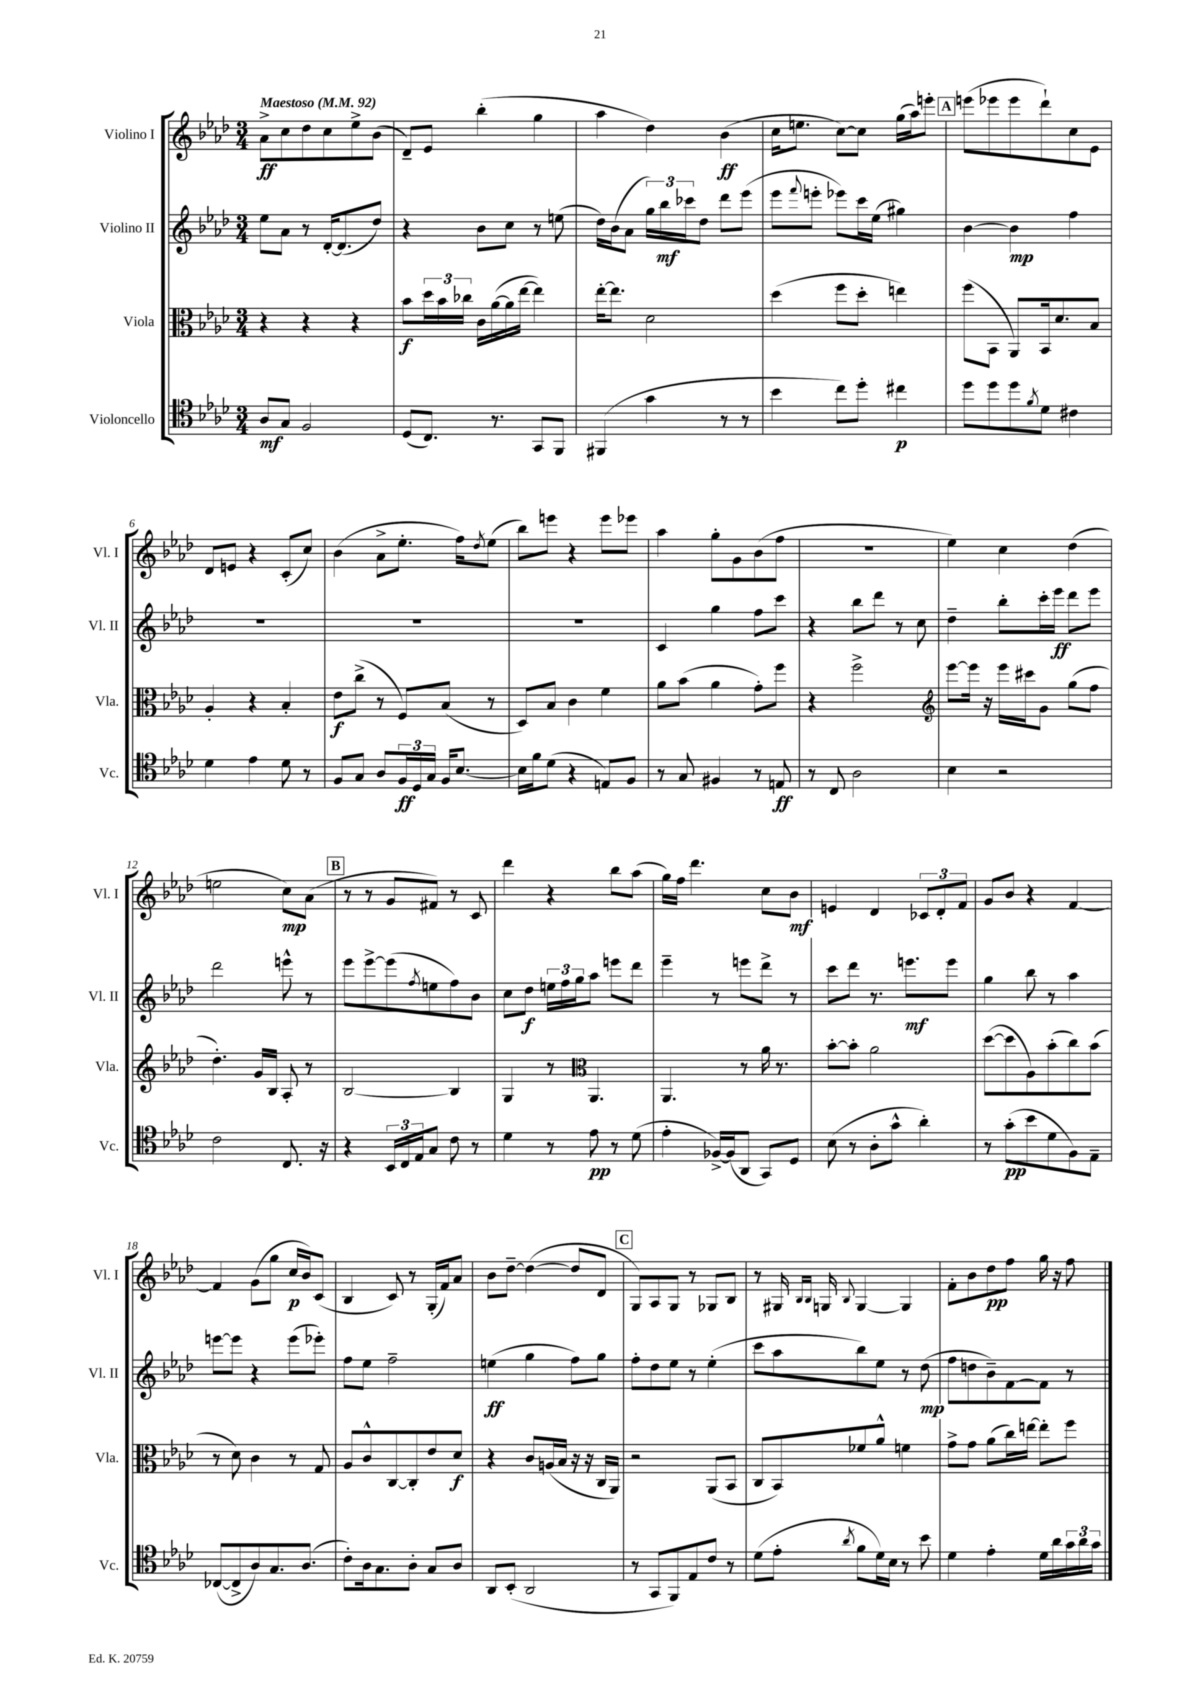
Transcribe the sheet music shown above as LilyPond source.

<<
\new StaffGroup <<
\new Staff = "s0" \with { instrumentName = "Violino I" shortInstrumentName = "Vl. I" } {
    \clef treble \key aes \major \numericTimeSignature \time 3/4 \tempo "Maestoso" 4 = 92
    aes'8->\ff c''8 des''8 c''8 ees''8-> bes'8( |
    des'8--) ees'8 bes''4-.( g''4 |
    aes''4 des''4) bes'4\ff( |
    c''16 e''8. c''8~) c''8 g''16( aes''16) e'''8-. |
    \mark \markup { \box "A" } e'''8( ees'''8 ees'''8 des'''8-!) c''8 ees'8 |
    des'8 e'8 r4 c'8-.( c''8) |
    bes'4( aes'8-> ees''8.-. f''16) \acciaccatura { des''8 } ees''8( |
    bes''8) e'''8 r4 e'''8 ees'''8 |
    aes''4 g''8-. g'8 bes'8( f''8 |
    R2. |
    ees''4) c''4 des''4( |
    e''2 c''8\mp) aes'8( |
    \mark \markup { \box "B" } r8 r8 g'8 fis'8) r8 c'8 |
    des'''4 r4 bes''8 aes''8( |
    g''16) f''16 des'''4. c''8 bes'8\mf |
    e'4 des'4 \tuplet 3/2 { ces'8 des'8-. f'8 } |
    g'8 bes'8 r4 f'4~ |
    f'4 g'8( g''8 c''16\p bes'16) c'8( |
    bes4 c'8) r8 g16-.( f'16) aes'8 |
    bes'8 des''8~-- des''4~( des''8 des'8 |
    \mark \markup { \box "C" } g8) aes8 g8 r8 ges8 bes8 |
    r8 gis16 \grace { bes16 bes16 } g16 \appoggiatura { bes8 } g4~ g4 |
    f'8-. bes'8 des''8\pp f''8 g''16 r16 f''8 \bar "|." |
}
\new Staff = "s1" \with { instrumentName = "Violino II" shortInstrumentName = "Vl. II" } {
    \clef treble \key aes \major \numericTimeSignature \time 3/4
    ees''8 aes'8 r8 des'16~-. des'8.( des''8) |
    r4 bes'8 c''8 r8 e''8( |
    des''16) bes'16( aes'8 \tuplet 3/2 { g''16) bes''16\mf ces'''16 } des''8 des'''8 ees'''8( |
    ees'''8 \appoggiatura { f'''8 } e'''8-. ees'''8) c'''16 ees''16( gis''4) |
    \mark \markup { \box "A" } bes'4~ bes'4\mp f''4 |
    R2. |
    R2. |
    R2. |
    c'4 g''4 f''8 c'''8 |
    r4 bes''8 des'''8 r8 c''8 |
    des''4-- bes''8-. c'''16-. ees'''16\ff des'''8 ees'''8 |
    des'''2 e'''8-^ r8 |
    \mark \markup { \box "B" } ees'''8 ees'''8~-> ees'''8( \acciaccatura { f''8 } e''8 f''8) bes'8 |
    c''8 des''8\f \tuplet 3/2 { e''16 f''16 g''16 } aes''8 e'''8 des'''8 |
    ees'''4-- r8 e'''8 des'''8-> r8 |
    c'''8 des'''8 r8. e'''8.\mf e'''8 |
    g''4 bes''8 r8 aes''4 |
    e'''8~ e'''8 r4 e'''8( ees'''8-.) |
    f''8 ees''8 f''2-- |
    e''4\ff( g''4 f''8) g''8 |
    \mark \markup { \box "C" } f''8-. des''8 ees''8 r8 ees''4-.( |
    c'''8 aes''8 bes''8) ees''8 r8 des''8\mp( |
    f''8 d''8 bes'8--) f'8~ f'8 r8 \bar "|." |
}
\new Staff = "s2" \with { instrumentName = "Viola" shortInstrumentName = "Vla." } {
    \clef alto \key aes \major \numericTimeSignature \time 3/4
    r4 r4 r4 |
    bes'8\f \tuplet 3/2 { des''16 bes'16 ces''16 } c'16 aes'16~( aes'16 ees''16~ ees''4) |
    ees''16~-. ees''8. des'2 |
    des''4( f''8 des''8-. e''4) |
    \mark \markup { \box "A" } f''8( bes,8 aes,8) bes,16 des'8. bes8 |
    aes4-. r4 bes4-. |
    ees'8\f c''8->( r8 f8) bes8( r8 |
    des8) bes8 c'4 f'4 |
    aes'8 bes'8( aes'4 g'8-.) f''8 |
    r4 f''2-> |
    \clef treble ees'''8~ ees'''16 r16 ees'''16 cis'''16 g'8 g''8( f''8 |
    des''4.-.) g'16 bes16 aes8-. r8 |
    \mark \markup { \box "B" } bes2~ bes4 |
    g4 r8 \clef alto aes,4. |
    aes,4. r8 aes'16 r8. |
    bes'8~-. bes'8-. aes'2 |
    des''8~( des''8 aes8) bes'8-.( c''8) bes'8( |
    r8 des'8) c'4 r8 g8 |
    aes8 c'8-^ c8~ c8-. ees'8 des'8\f |
    r4 c'8 a16( bes16 r16 r16 c16 aes,16) |
    \mark \markup { \box "C" } r2 aes,8( bes,8 |
    c8 bes,8) fes'8 aes'8-^ f'4 |
    g'8-> g'8 aes'8( c''16) e''16~ e''8-. f''8 \bar "|." |
}
\new Staff = "s3" \with { instrumentName = "Violoncello" shortInstrumentName = "Vc." } {
    \clef tenor \key aes \major \numericTimeSignature \time 3/4
    aes8\mf g8 f2 |
    des8( c8.) r8. g,8 f,8 |
    fis,4( g'4 r8 r8 |
    bes'4 c''8) des''8-. cis''4\p |
    \mark \markup { \box "A" } des''8 des''8 des''8 \acciaccatura { f'8 } des'8 cis'4 |
    des'4 ees'4 des'8 r8 |
    f8 g8 aes8 \tuplet 3/2 { f16\ff des16 g16 } f16 bes8.~ |
    bes16 f'16 des'8( r4 e8) f8 |
    r8 g8 fis4 r8 e8\ff |
    r8 c8 aes2 |
    bes4 r2 |
    c'2 c8. r16 |
    \mark \markup { \box "B" } r4 \tuplet 3/2 { bes,16 c16 ees16 } g8 c'8 r8 |
    des'4 r8 ees'8\pp r8 des'8( |
    ees'4-. fes16~->) fes16( aes,8 g,8) des8 |
    bes8( r8 aes8-. g'8-^ aes'4-.) |
    r8 g'8-.\pp( bes'8 des'8 f8) ees8-- |
    ces8~( ces8-> aes8) g8. aes8.( |
    c'8-.) aes16 g8. aes8-. g8 aes8 |
    aes,8 bes,8-.( aes,2 |
    \mark \markup { \box "C" } r8 g,8 f,8) ees8 c'8 r8 |
    des'8( ees'8-. \acciaccatura { aes'8 } f'8 des'16) bes16 r8 bes'8 |
    des'4 ees'4-. des'16 aes'16 \tuplet 3/2 { g'16 aes'16 g'16 } \bar "|." |
}
>>
>>
